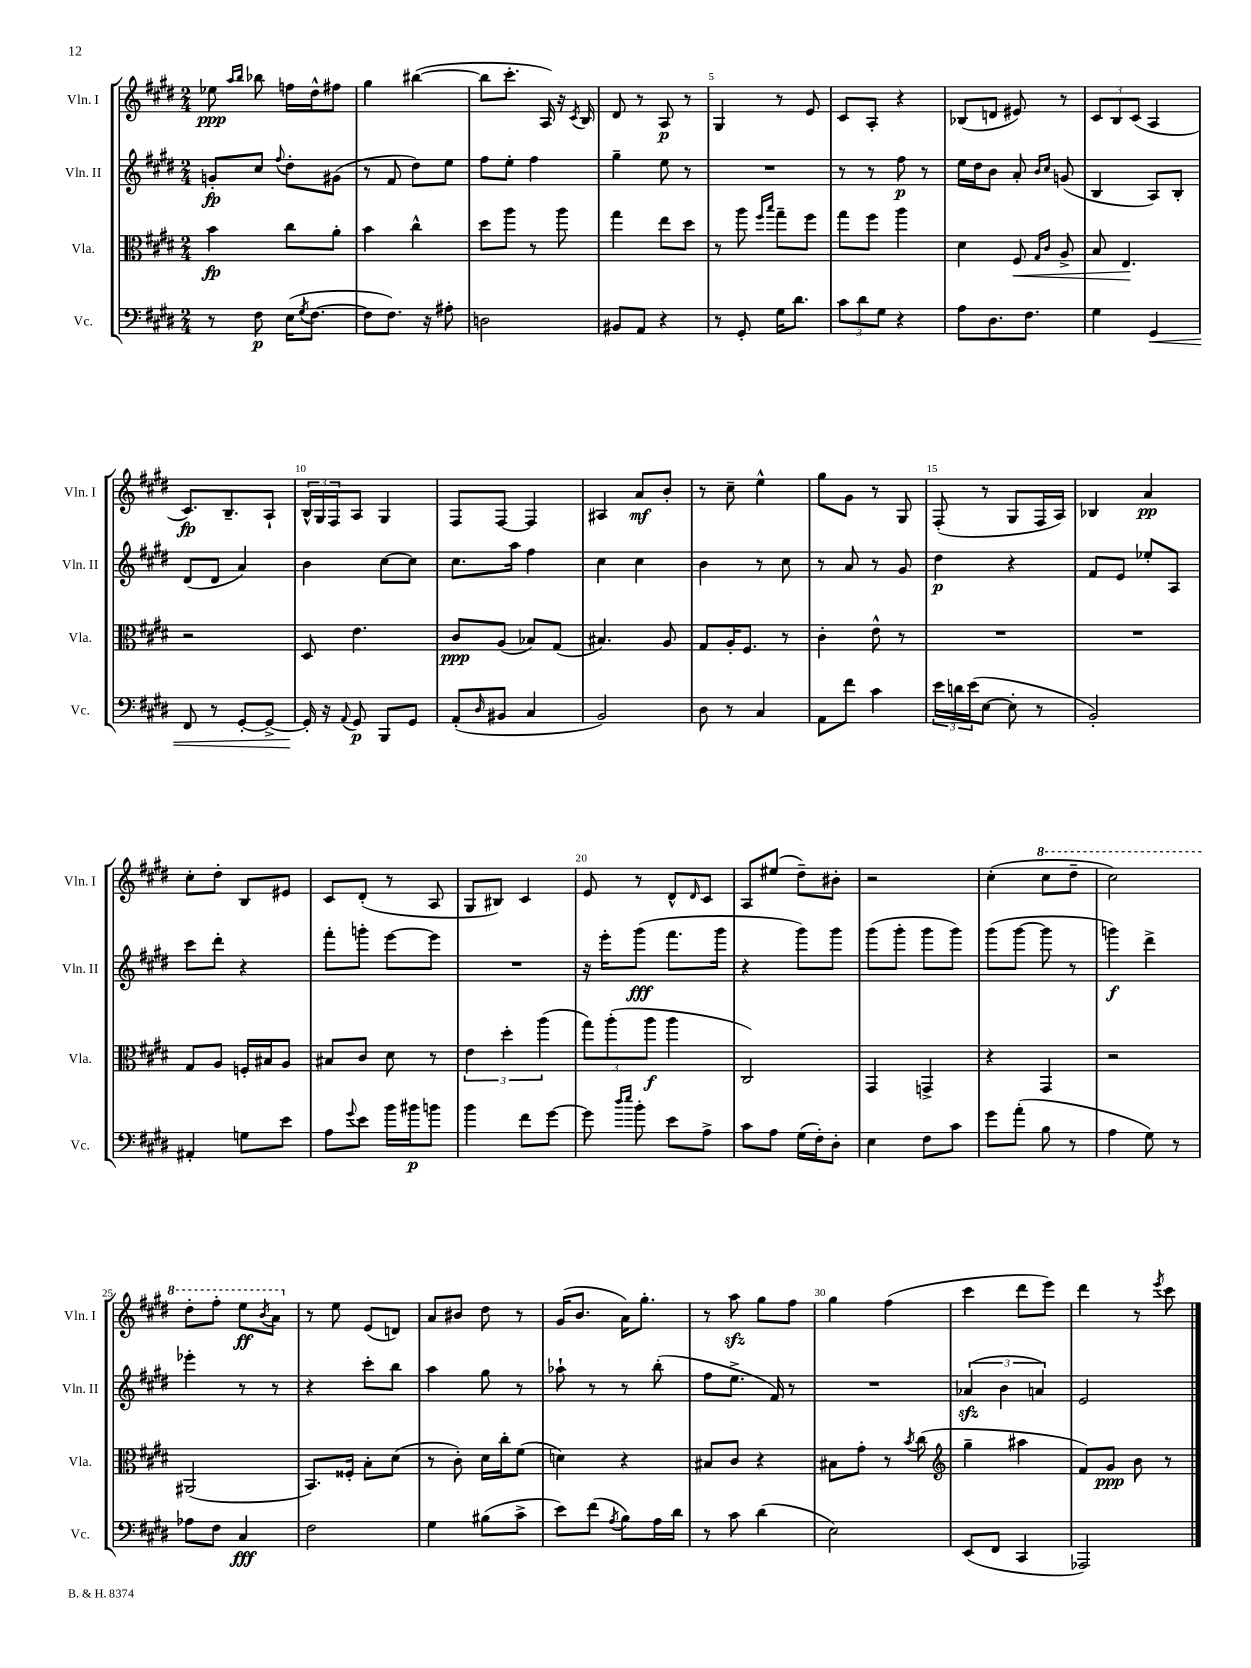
<<
\new StaffGroup <<
\new Staff = "s0" \with { instrumentName = "Vln. I" shortInstrumentName = "Vln. I" } {
    \clef treble \key e \major \numericTimeSignature \time 2/4
    ees''8\ppp \grace { a''16 b''16 } bes''8 f''16 dis''16-^ fis''8 |
    gis''4 bis''4~( |
    bis''8 cis'''8.-. a16) r16 \acciaccatura { cis'8 } b16 |
    dis'8 r8 a8\p r8 |
    gis4 r8 e'8 |
    cis'8 a8-. r4 |
    bes8( d'8 eis'8) r8 |
    \tuplet 3/2 { cis'8 b8 cis'8( } a4 |
    cis'8.\fp) b8.-- a8-! |
    \tuplet 3/2 { b16-^ gis16 fis16 } a8 gis4 |
    fis8 fis8~ fis4 |
    ais4 a'8\mf b'8-. |
    r8 cis''8-- e''4-^ |
    gis''8 gis'8 r8 gis8 |
    fis8-.( r8 gis8 fis16 a16) |
    bes4 a'4\pp |
    cis''8-. dis''8-. b8 eis'8 |
    cis'8 dis'8-.( r8 a8 |
    gis8 bis8) cis'4 |
    e'8 r8 dis'8-^ \grace { dis'16 } cis'8 |
    a8 eis''8( dis''8--) bis'8-. |
    r2 |
    cis''4-.( \ottava #1 cis'''8 dis'''8-- |
    cis'''2) |
    dis'''8-. fis'''8-. e'''8\ff \acciaccatura { b''8 } a''8 \ottava #0 |
    r8 e''8 e'8( d'8) |
    a'8 bis'8 dis''8 r8 |
    gis'16( b'8. a'16) gis''8.-. |
    r8 a''8\sfz gis''8 fis''8 |
    gis''4 fis''4( |
    cis'''4 dis'''8 e'''8) |
    dis'''4 r8 \acciaccatura { e'''8 } cis'''8 \bar "|." |
}
\new Staff = "s1" \with { instrumentName = "Vln. II" shortInstrumentName = "Vln. II" } {
    \clef treble \key e \major \numericTimeSignature \time 2/4
    g'8-.\fp cis''8 \appoggiatura { fis''8 } dis''8-. gis'8( |
    r8 fis'8 dis''8) e''8 |
    fis''8 e''8-. fis''4 |
    gis''4-- e''8 r8 |
    R2 |
    r8 r8 fis''8\p r8 |
    e''16 dis''16 b'8 a'8-. \grace { b'16 cis''16 } g'8( |
    b4 a8) b8-. |
    dis'8( dis'8 a'4) |
    b'4 cis''8~ cis''8 |
    cis''8. a''16 fis''4 |
    cis''4 cis''4 |
    b'4 r8 cis''8 |
    r8 a'8 r8 gis'8 |
    dis''4\p r4 |
    fis'8 e'8 ees''8-. a8 |
    cis'''8 dis'''8-. r4 |
    fis'''8-. g'''8-. e'''8~ e'''8 |
    R2 |
    r16 e'''16-. gis'''8\fff( fis'''8. gis'''16 |
    r4 gis'''8) gis'''8 |
    gis'''8( gis'''8-. gis'''8 gis'''8) |
    gis'''8( gis'''8~ gis'''8 r8 |
    g'''4\f) dis'''4-> |
    ees'''4-. r8 r8 |
    r4 cis'''8-. b''8 |
    a''4 gis''8 r8 |
    aes''8-! r8 r8 b''8-.( |
    fis''8 e''8.-> fis'16) r8 |
    R2 |
    \tuplet 3/2 { aes'4\sfz( b'4 a'4) } |
    e'2 \bar "|." |
}
\new Staff = "s2" \with { instrumentName = "Vla." shortInstrumentName = "Vla." } {
    \clef alto \key e \major \numericTimeSignature \time 2/4
    b'4\fp cis''8 a'8-. |
    b'4 cis''4-^ |
    dis''8 a''8 r8 a''8 |
    gis''4 e''8 dis''8 |
    r8 a''8 \grace { fis''16 b''16 } gis''8-- fis''8 |
    gis''8 fis''8 a''4 |
    dis'4 fis8\< \grace { gis16 cis'16 } a8-> |
    b8 e4.\! |
    r2 |
    dis8 e'4. |
    cis'8\ppp a8( bes8) gis8( |
    bis4.) a8 |
    gis8 a16-. fis8. r8 |
    cis'4-. e'8-^ r8 |
    R2 |
    R2 |
    gis8 a8 f16-. bis16 a8 |
    bis8 cis'8 dis'8 r8 |
    \tuplet 3/2 { e'4 dis''4-. a''4( } |
    \tuplet 3/2 { gis''8) a''8-.( a''8\f } a''4 |
    cis2) |
    gis,4 g,4-> |
    r4 gis,4 |
    r2 |
    ais,2( |
    b,8.) fisis16-. b8-. dis'8( |
    r8 cis'8-.) dis'16 cis''16-. fis'8( |
    d'4) r4 |
    bis8 cis'8 r4 |
    bis8 gis'8-. r8 \acciaccatura { b'8 } cis''8( |
    \clef treble gis''4-- ais''4 |
    fis'8) gis'8\ppp b'8 r8 \bar "|." |
}
\new Staff = "s3" \with { instrumentName = "Vc." shortInstrumentName = "Vc." } {
    \clef bass \key e \major \numericTimeSignature \time 2/4
    r8 fis8\p e16( \acciaccatura { gis8 } fis8.~ |
    fis8 fis8.) r16 ais8-. |
    d2 |
    bis,8 a,8 r4 |
    r8 gis,8-. gis16 dis'8. |
    \tuplet 3/2 { cis'8 dis'8 gis8 } r4 |
    a8 dis8. fis8. |
    gis4 gis,4\< |
    fis,8 r8 gis,8~-. gis,8~-> |
    gis,16-.\! r16 \appoggiatura { a,8 } gis,8\p b,,8 gis,8 |
    a,8-.( \grace { dis16 } bis,8 cis4 |
    b,2) |
    dis8 r8 cis4 |
    a,8 fis'8 cis'4 |
    \tuplet 3/2 { e'16 d'16 e'16( } e8~ e8-. r8 |
    b,2-.) |
    ais,4-. g8 e'8 |
    a8 \appoggiatura { gis'8 } e'8 b'16 bis'16\p b'8 |
    b'4 fis'8 gis'8~ |
    gis'8 \grace { dis''16 e''16 } b'8-. e'8 a8-> |
    cis'8 a8 gis16( fis16-.) dis8-. |
    e4 fis8 cis'8 |
    gis'8 a'8-.( b8 r8 |
    a4 gis8) r8 |
    aes8 fis8 cis4\fff |
    fis2 |
    gis4 bis8( cis'8-> |
    e'8) fis'8( \acciaccatura { a8 } b8) a16 dis'16 |
    r8 cis'8 dis'4( |
    e2) |
    e,8( fis,8 cis,4 |
    aes,,2) \bar "|." |
}
>>
>>
\layout { \context { \Score \override BarNumber.break-visibility = ##(#f #t #t) barNumberVisibility = #(every-nth-bar-number-visible 5) } }
